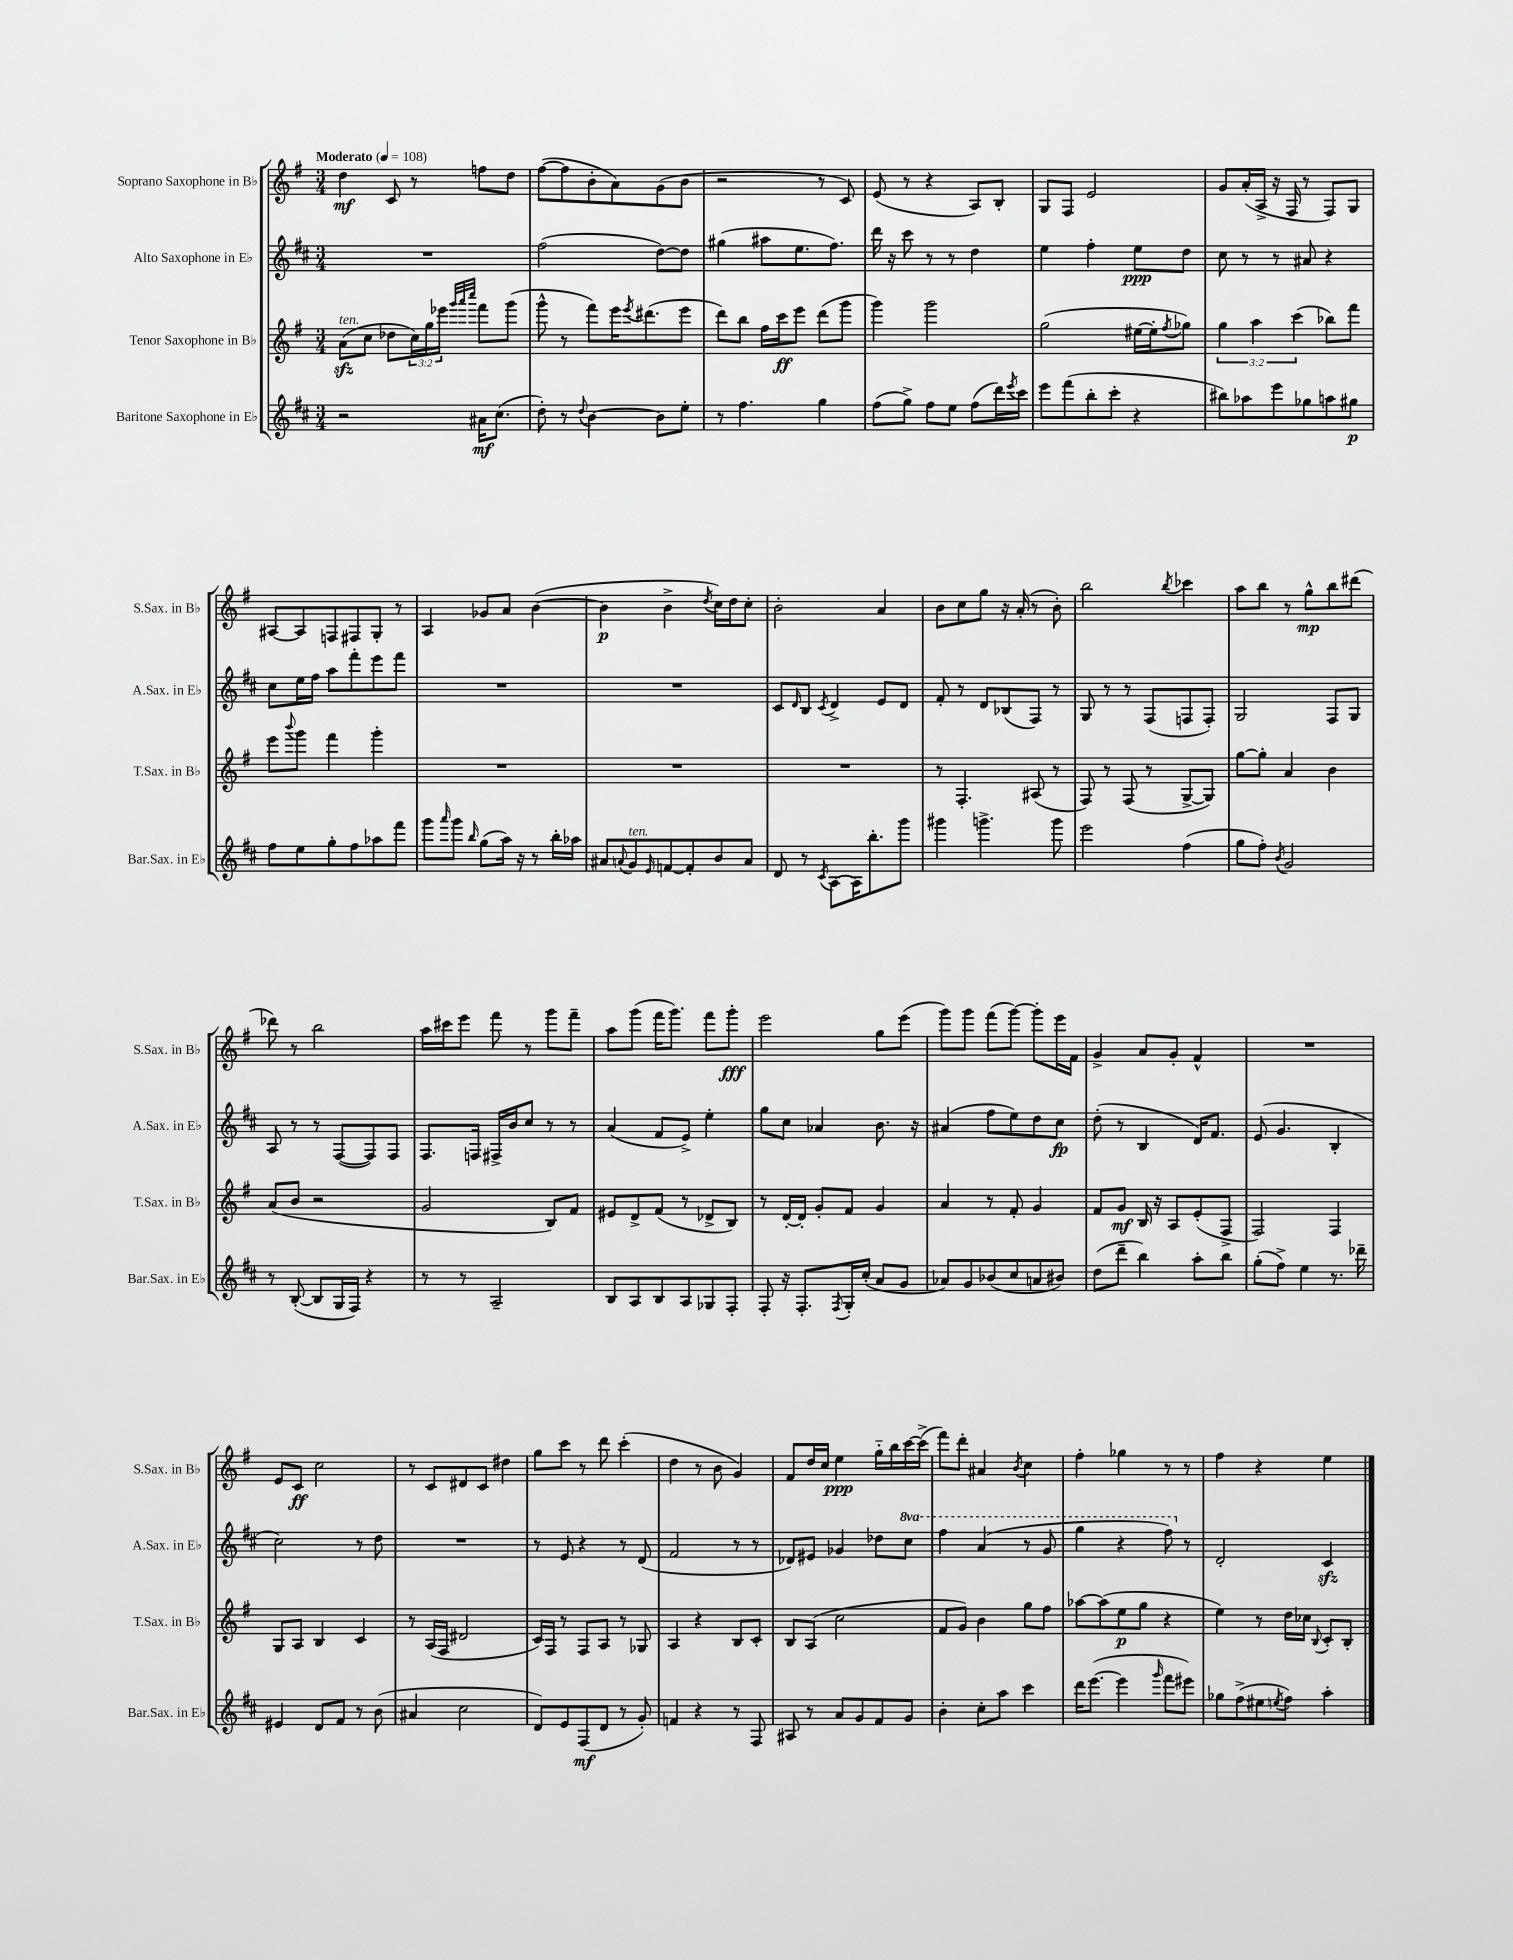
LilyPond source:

<<
\new StaffGroup <<
\new Staff = "s0" \with { instrumentName = "Soprano Saxophone in Bb" shortInstrumentName = "S.Sax. in Bb" } {
    \clef treble \key g \major \numericTimeSignature \time 3/4 \tempo "Moderato" 4 = 108
    d''4\mf c'8 r8 f''8 d''8 |
    fis''8~( fis''8 b'8-. a'8) g'8( b'8 |
    r2 r8 c'8) |
    e'8( r8 r4 a8) b8-. |
    g8 fis8 e'2 |
    g'8 a'16-.( a16-> r16 fis16 r8 fis8) g8 |
    ais8~ ais8 f8 fis8 g8-. r8 |
    a4 ges'8 a'8 b'4~( |
    b'4\p b'4-> \acciaccatura { d''8 } c''16) d''16 c''8-. |
    b'2-. a'4 |
    b'8 c''8 g''8 r16 a'16-.( r8 b'8-.) |
    b''2 \acciaccatura { b''8 } ces'''4 |
    a''8 b''8 r8 g''8-^\mp b''8 dis'''8( |
    des'''8) r8 b''2 |
    a''16 cis'''16 e'''8 fis'''8 r8 g'''8 fis'''8-- |
    a''8 g'''8( fis'''16 g'''8.) fis'''8 g'''8-.\fff |
    e'''2 g''8 e'''8( |
    g'''8) g'''8 fis'''8( g'''8~) g'''8-. e'''16 fis'16 |
    g'4-> a'8 g'8-. fis'4-^ |
    R2. |
    e'8 c'8\ff c''2 |
    r8 c'8 dis'8 c'8 dis''4 |
    g''8 c'''8 r8 d'''8 c'''4-.( |
    d''4 r8 b'8 g'4) |
    fis'8 d''16 c''16 e''4\ppp g''16-_ b''16 c'''16~ c'''16->( |
    fis'''8) d'''8-. ais'4 \acciaccatura { b'8 } c''4 |
    fis''4-. ges''4 r8 r8 |
    fis''4 r4 e''4 \bar "|." |
}
\new Staff = "s1" \with { instrumentName = "Alto Saxophone in Eb" shortInstrumentName = "A.Sax. in Eb" } {
    \clef treble \key d \major \numericTimeSignature \time 3/4 \set Staff.ottavationMarkups = #ottavation-simple-ordinals
    R2. |
    fis''2( d''8~) d''8 |
    gis''4( ais''8 e''8. fis''8.) |
    d'''16 r16 cis'''8 r8 r8 d''4 |
    e''4 fis''4-. e''8\ppp d''8 |
    cis''8 r8 r8 ais'8 r4 |
    cis''8 e''16 fis''16 a''8 fis'''8-. e'''8 fis'''8 |
    R2. |
    R2. |
    cis'8 \grace { d'16 } b8 \acciaccatura { cis'8 } d'4-> e'8 d'8 |
    fis'8-. r8 d'8 bes8( fis8) r8 |
    g8 r8 r8 fis8( f8 f8-.) |
    g2 fis8 g8 |
    a8 r8 r8 fis8~( fis8) fis8 |
    fis8. f16 fis16-> b'16 cis''8 r8 r8 |
    a'4( fis'8 e'8->) e''4-. |
    g''8 cis''8 aes'4 b'8. r16 |
    ais'4( fis''8 e''8) d''8 cis''8\fp |
    d''8-.( r8 b4 d'16) fis'8. |
    e'8( g'4. b4-. |
    cis''2) r8 d''8 |
    R2. |
    r8 e'8 r4 r8 d'8( |
    fis'2 r8 r8 |
    des'8) eis'8 ges'4 des''8 \ottava #1 cis'''8 |
    fis'''4 a''4( r8 g''8 |
    g'''4 r4 fis'''8) \ottava #0 r8 |
    d'2-. cis'4\sfz \bar "|." |
}
\new Staff = "s2" \with { instrumentName = "Tenor Saxophone in Bb" shortInstrumentName = "T.Sax. in Bb" } {
    \clef treble \key g \major \numericTimeSignature \time 3/4 \override Staff.TupletNumber.text = #tuplet-number::calc-fraction-text
    a'8\sfz^\markup { \italic "ten." }( c''8 des''8 \tuplet 3/2 { c''16) g''16 ees'''16 } \grace { g'''32 a'''32 c''''32 } fis'''8 g'''8( |
    g'''8-^ r8 fis'''8) e'''16 \acciaccatura { e'''8 } dis'''8.( e'''8 |
    d'''8) b''8 fis''16 c'''16\ff e'''8 d'''8( g'''8 |
    g'''4) g'''2 |
    g''2( eis''16~ eis''16-. \acciaccatura { fis''8 } ges''8) |
    \tuplet 3/2 { g''4 a''4 c'''4( } bes''8) fis'''8 |
    e'''8 \appoggiatura { b'''8 } g'''8 fis'''4 g'''4-. |
    R2. |
    R2. |
    R2. |
    r8 fis4.-. ais8( r8 |
    fis8) r8 fis8( r8 g8~-> g8) |
    g''8~ g''8-. a'4 b'4 |
    a'8( b'8 r2 |
    g'2 b8) fis'8 |
    eis'8 d'8-> fis'8( r8 des'8-> b8) |
    r8 d'16~-. d'16-. g'8-. fis'8 g'4 |
    a'4 r8 fis'8-. g'4 |
    fis'8 g'8\mf b16 r16 a8 e'8-.( fis8-> |
    fis2) fis4 |
    g8 a8 b4 c'4 |
    r8 a16( fis16 dis'2 |
    c'16) fis16 r8 fis8 a8 r8 ges8 |
    a4 r4 b8 c'8-. |
    b8 a8( c''2 |
    fis'8 g'8) b'4 g''8 fis''8 |
    aes''8~ aes''8( e''8\p g''8 r4 |
    e''4) r8 d''16 ces''16 \appoggiatura { b8 } c'8-. b8-. \bar "|." |
}
\new Staff = "s3" \with { instrumentName = "Baritone Saxophone in Eb" shortInstrumentName = "Bar.Sax. in Eb" } {
    \clef treble \key d \major \numericTimeSignature \time 3/4
    r2 ais'16\mf cis''8.( |
    d''8-.) r8 \appoggiatura { d''8 } b'4~ b'8 e''8-. |
    r8 fis''4. g''4 |
    fis''8( g''8->) fis''8 e''8 fis''8( d'''16) \acciaccatura { e'''8 } cis'''16 |
    e'''8 fis'''8( b''8-. cis'''8-. r4 |
    bis''8) aes''8 e'''8 ges''8 a''8 gis''8\p |
    fis''8 e''8 g''8-. fis''8 aes''8 fis'''8 |
    g'''8 \grace { a'''16 } g'''8 \grace { b''16 } g''8( a''16) r16 r8 b''16-. aes''16 |
    ais'8 \appoggiatura { a'8 } g'8^\markup { \italic "ten." } \grace { e'16 } f'8~ f'8-. b'8 a'8 |
    d'8 r8 \acciaccatura { cis'8 } a8~ a16 b''8.-. g'''8 |
    gis'''4 g'''4.-> g'''8 |
    e'''2 fis''4( |
    g''8 fis''8-.) \acciaccatura { b'8 } g'2 |
    r8 b8~-.( b8 g16 fis16) r4 |
    r8 r8 a2-- |
    b8 a8 b8 a8 ges8 fis8-. |
    fis8-. r16 fis8.-. \acciaccatura { fis8 } g16-. cis''16-.( a'8 g'8 |
    aes'8) g'8 bes'8( cis''8 a'8 bis'8) |
    d''8( d'''8-- b''4) a''8-. b''8 |
    g''8-.( fis''8->) e''4 r8. des'''16-- |
    eis'4 d'8 fis'8 r8 b'8( |
    ais'4 cis''2 |
    d'8) e'8 fis8\mf( d'8 r8 g'8-.) |
    f'4 r4 r8 fis8 |
    ais8 r8 a'8 g'8 fis'8 g'8 |
    b'4-. cis''8-. a''8 cis'''4 |
    d'''16 e'''8.~( e'''4 \grace { g'''16 } fis'''8 eis'''8) |
    ges''8 fis''8->( eis''8 \acciaccatura { e''8 } fis''8) a''4-. \bar "|." |
}
>>
>>
\layout { \context { \Score \remove "Bar_number_engraver" } }
